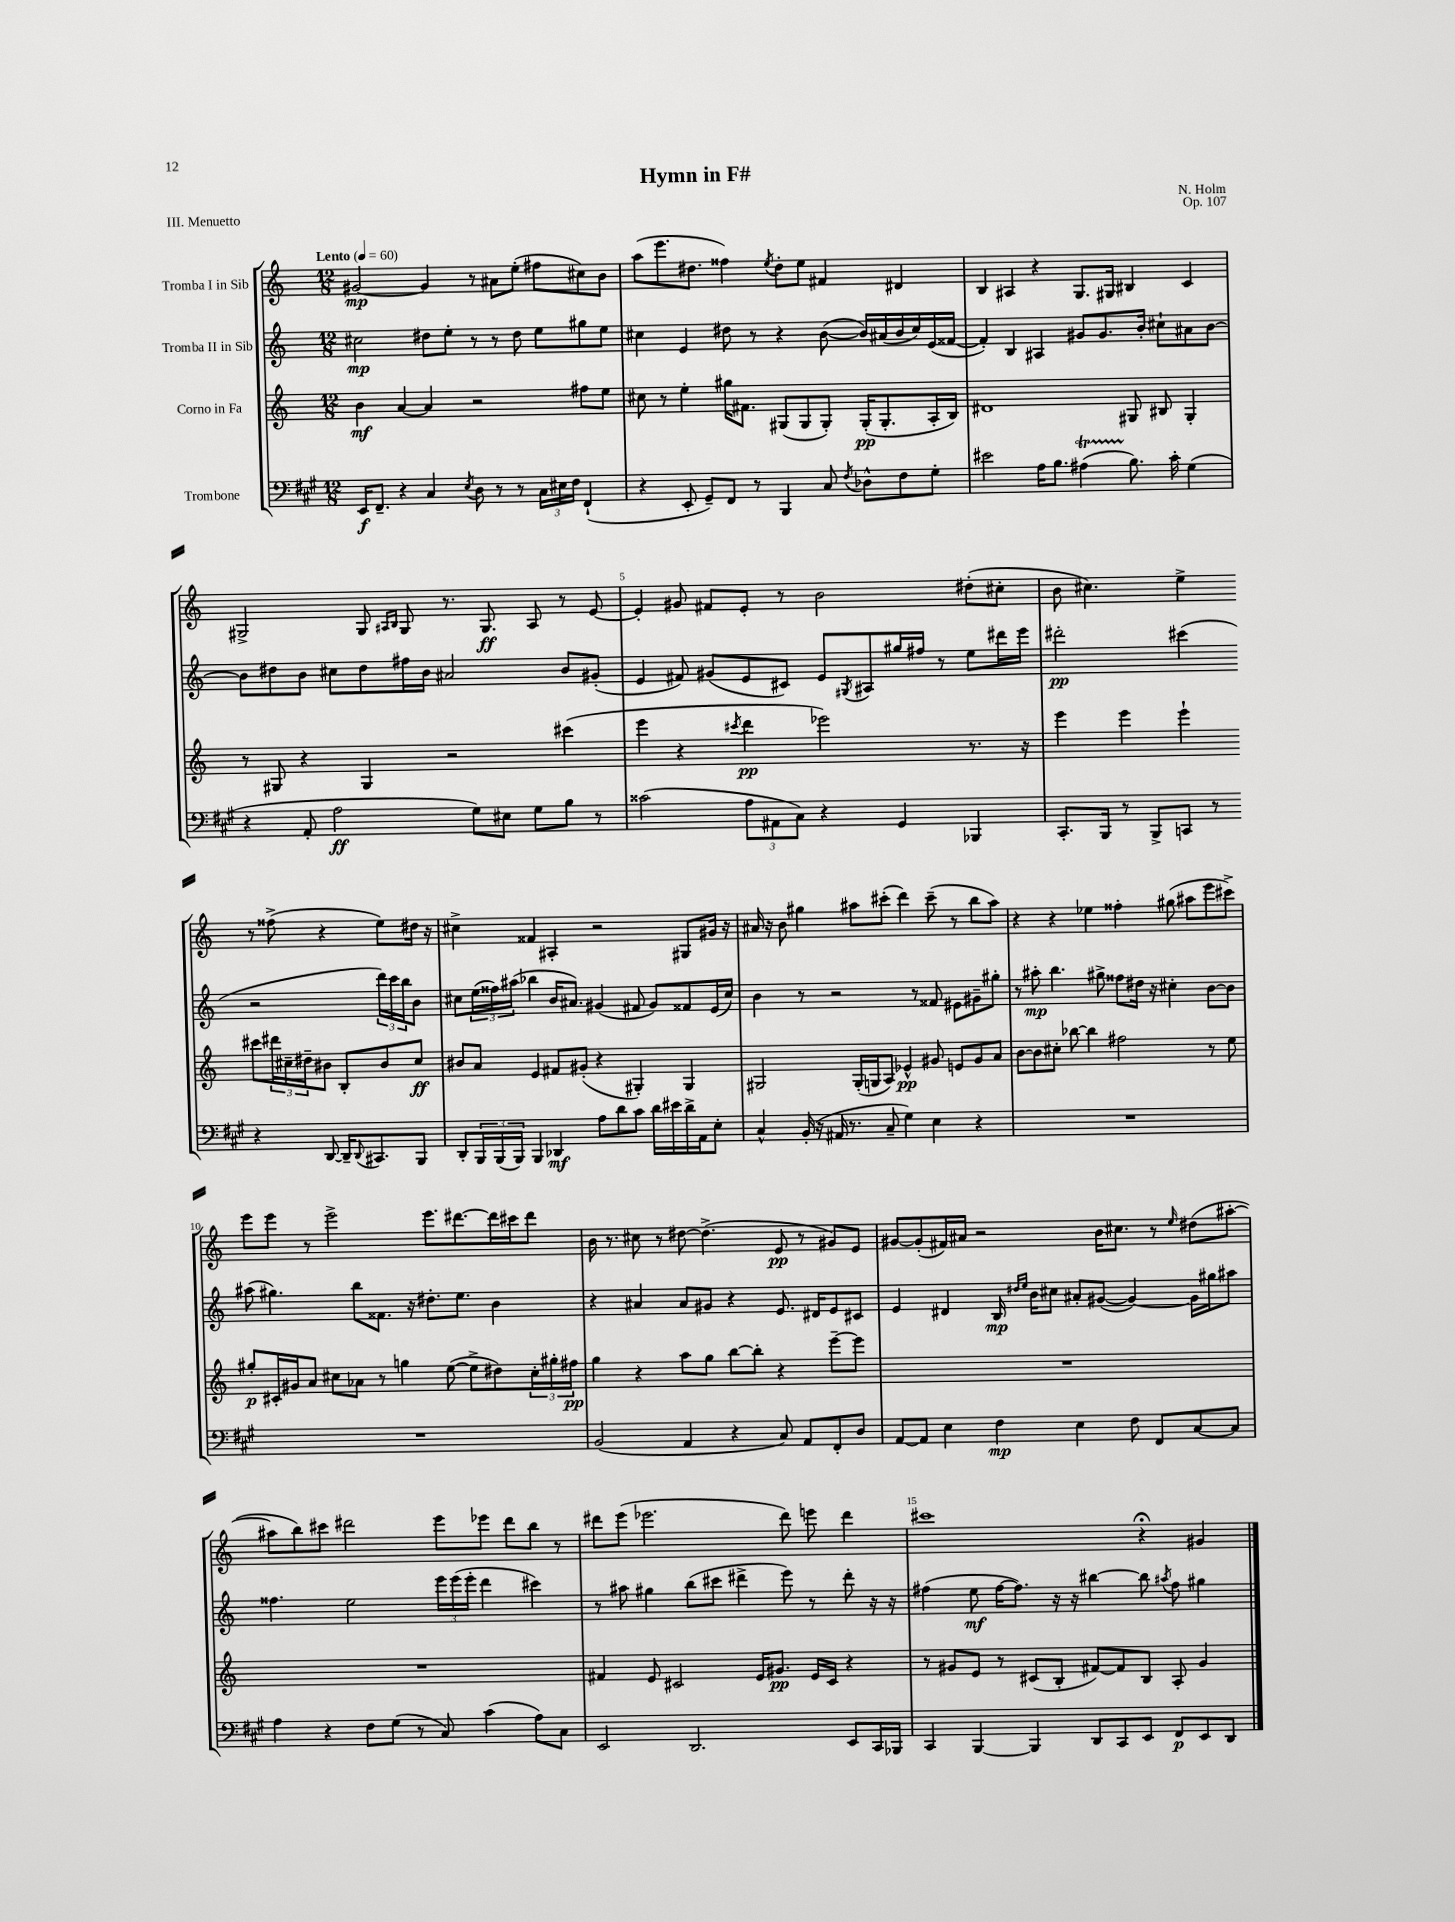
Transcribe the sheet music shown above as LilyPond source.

\header { title = "Hymn in F#" composer = "N. Holm" opus = "Op. 107" piece = "III. Menuetto" }
<<
\new StaffGroup <<
\new Staff = "s0" \with { instrumentName = "Tromba I in Sib" } {
    \clef treble \key c \major \numericTimeSignature \time 12/8 \tempo "Lento" 4 = 60
    gis'2~\mp gis'4 r8 ais'8 e''8-.( fis''8 cis''8) b'8 |
    a''8( e'''8. dis''8. fisis''4) \acciaccatura { e''8 } dis''8-. e''8 fis'4 dis'4 |
    b4 ais4 r4 g8. gis16 bis4 c'4 |
    gis2-> gis8 \grace { ais16 b16 } gis8 r8. gis8.\ff ais8 r8 e'8~ |
    e'4-. gis'8 fis'8 e'8-. r8 b'2 dis''8-.( cis''8-. |
    b'8 cis''4.) e''4-> r8 fisis''8->( r4 e''8) dis''16 r16 |
    cis''4-> fisis'4 ais4-. r2 gis8 gis'16 r16 |
    ais'16 r16 b'8 gis''4 ais''8 cis'''8-.( d'''4) cis'''8--( r8 b''8 ais''8) |
    r4 r4 ees''4 fisis''4-. gis''8( ais''8 e'''8 cis'''8->) |
    e'''8 e'''8 r8 e'''2-> e'''8. dis'''8.~ dis'''16 cis'''16 dis'''8 |
    b'16 r8. cis''8 r8 dis''8~ dis''4.->( e'8\pp r8 gis'8) e'8 |
    gis'8~ gis'8-.( fis'16) ais'16 r2 b'16 cis''8. r8 \grace { e''16 } dis''8( ais''8~-. |
    ais''8 b''8) cis'''8 dis'''2 e'''8 ees'''8 dis'''8 b''8 r8 |
    dis'''8 e'''8( ees'''2. dis'''8) e'''8 dis'''4 |
    cis'''1 r4\fermata gis'4 \bar "|." |
}
\new Staff = "s1" \with { instrumentName = "Tromba II in Sib" } {
    \clef treble \key c \major \numericTimeSignature \time 12/8
    cis''2\mp dis''8 e''8-. r8 r8 dis''8 e''8 gis''8 e''8 |
    cis''4 e'4 dis''8 r8 r4 b'8~( b'16) ais'16( b'16 cis''16) e'16( fisis'16~ |
    fisis'4-.) b4 ais4 gis'8 gis'8. b'16-. cis''8-! ais'8 b'8~ |
    b'8 dis''8 b'8 cis''8 dis''8 fis''16 b'16 ais'2 b'8 gis'8-.( |
    e'4 fis'8) gis'8( e'8 cis'8) e'8 \acciaccatura { gis8 } ais8 gis''16 fis''16 r8 e''8 dis'''16 e'''16 |
    dis'''2-.\pp cis'''4( r2 \tuplet 3/2 { dis'''16) cis'''16 b''16 } b'8 |
    cis''8 \tuplet 3/2 { e''16( fisis''16) ais''16( } bes''4 b'16 ais'8.) gis'4( fis'8 gis'8) fisis'8 e'16( cis''16) |
    b'4 r8 r2 r8 fisis'8 eis'8 gis'8-- gis''8-. |
    r8 ais''8-.\mp b''4. gis''8-> fisis''8 dis''16 r16 cis''4-. b'8~ b'8 |
    ais''8( gis''4.) b''8 fisis'8. r16 dis''8.-. e''8. b'4 |
    r4 ais'4 ais'8 gis'8 r4 e'8. dis'16 e'8 cis'8 |
    e'4 dis'4 b16\mp \grace { dis''16 e''16 } b'16 cis''8 ais'8-. gis'8~( gis'4~) gis'16 gis''16 ais''8 |
    fisis''4. e''2 \tuplet 3/2 { e'''16 e'''16( e'''16-. } d'''4 cis'''4) |
    r8 ais''8 gis''4 b''8( cis'''8 dis'''4-> e'''8) r8 dis'''8-. r16 r16 |
    fis''4( e''8\mf fis''16~ fis''8.) r16 r16 bis''4~ bis''8 \acciaccatura { ais''8 } fis''8 gis''4 \bar "|." |
}
\new Staff = "s2" \with { instrumentName = "Corno in Fa" } {
    \clef treble \key c \major \numericTimeSignature \time 12/8
    b'4\mf a'4~ a'4 r2 fis''8 e''8 |
    cis''8 r8 e''4-. gis''16 fis'8. gis8( gis8 gis8-.) gis16-.\pp( gis8.-. a16-. b16) |
    dis'1 gis8 bis8 gis4-. |
    r8 gis8 r4 gis4 r2 cis'''4( |
    e'''4 r4 \acciaccatura { cis'''8 } d'''4\pp ees'''2) r8. r16 |
    e'''4 e'''4 e'''4-! cis'''8 \tuplet 3/2 { dis'''16 cis''16-- dis''16-- } bis'8 b8-. bis'8 cis''8\ff |
    bis'8 a'8 e'4 fis'8 gis'8-.( r4 gis4-.) gis4 |
    gis2 gis16-.( g16 a8) ees'4-^\pp gis'8 e'8 gis'8 a'8 |
    b'8~ b'8 cis''8-. bes''8~ bes''4 fis''2 r8 e''8 |
    gis''8-.\p cis'16-. gis'16 a'8 cis''8 aes'8 r8 g''4 e''8~( e''8-> dis''8) \tuplet 3/2 { cis''16-. gis''16-. fis''16\pp } |
    g''4 r4 a''8 g''8 b''8~ b''8-. r4 e'''8~-- e'''8 |
    R1. |
    R1. |
    fis'4 e'8 cis'2 e'16 gis'8.\pp e'16 cis'16 r4 |
    r8 gis'8 e'8 r8 cis'8( b8-. fis'8~) fis'8 b8 a8-. gis'4 \bar "|." |
}
\new Staff = "s3" \with { instrumentName = "Trombone" } {
    \clef bass \key a \major \numericTimeSignature \time 12/8
    e,16\f fis,8.-- r4 cis4 \acciaccatura { e8 } d8 r8 r8 \tuplet 3/2 { cis16 eis16 fis16 } fis,4-!( |
    r4 e,8-. gis,8--) fis,8 r8 b,,4 cis8 \acciaccatura { fis8 } des8-^ fis8 gis8-. |
    eis'2 a16 b8. ais4\startTrillSpan( b8.\stopTrillSpan) cis'16-. gis4( |
    r4 a,8-. a2\ff gis8) eis8 gis8 b8 r8 |
    cisis'2( \tuplet 3/2 { a8 ais,8 cis8) } r4 gis,4 bes,,4 |
    cis,8.-. b,,16 r8 b,,8-> c,8 r8 r4 d,8~ d,16-- \appoggiatura { d,8 } cis,8. b,,8 |
    d,8-. \tuplet 3/2 { b,,16 b,,16( b,,16) } b,,4 des,4\mf a8 d'8 cis'8 d'16 eis'16 d'16-> a,16 e8-. |
    cis4-^ b,16-.( r16 ais,16 r8. cis8-- gis4) e4 r4 |
    R1. |
    R1. |
    b,2( a,4 r4 cis8) a,8 fis,8-. d8 |
    a,8~ a,8 e4 fis4\mp e4 fis8 fis,8 cis8~ cis8 |
    a4 r4 fis8 gis8( r8 cis8) cis'4( a8) cis8 |
    e,2 d,2. e,8 cis,16 bes,,16 |
    cis,4 b,,4~ b,,4 d,8 cis,8 e,8 fis,8\p e,8 d,8 \bar "|." |
}
>>
>>
\layout { \context { \Score \override BarNumber.break-visibility = ##(#f #t #t) barNumberVisibility = #(every-nth-bar-number-visible 5) } }
